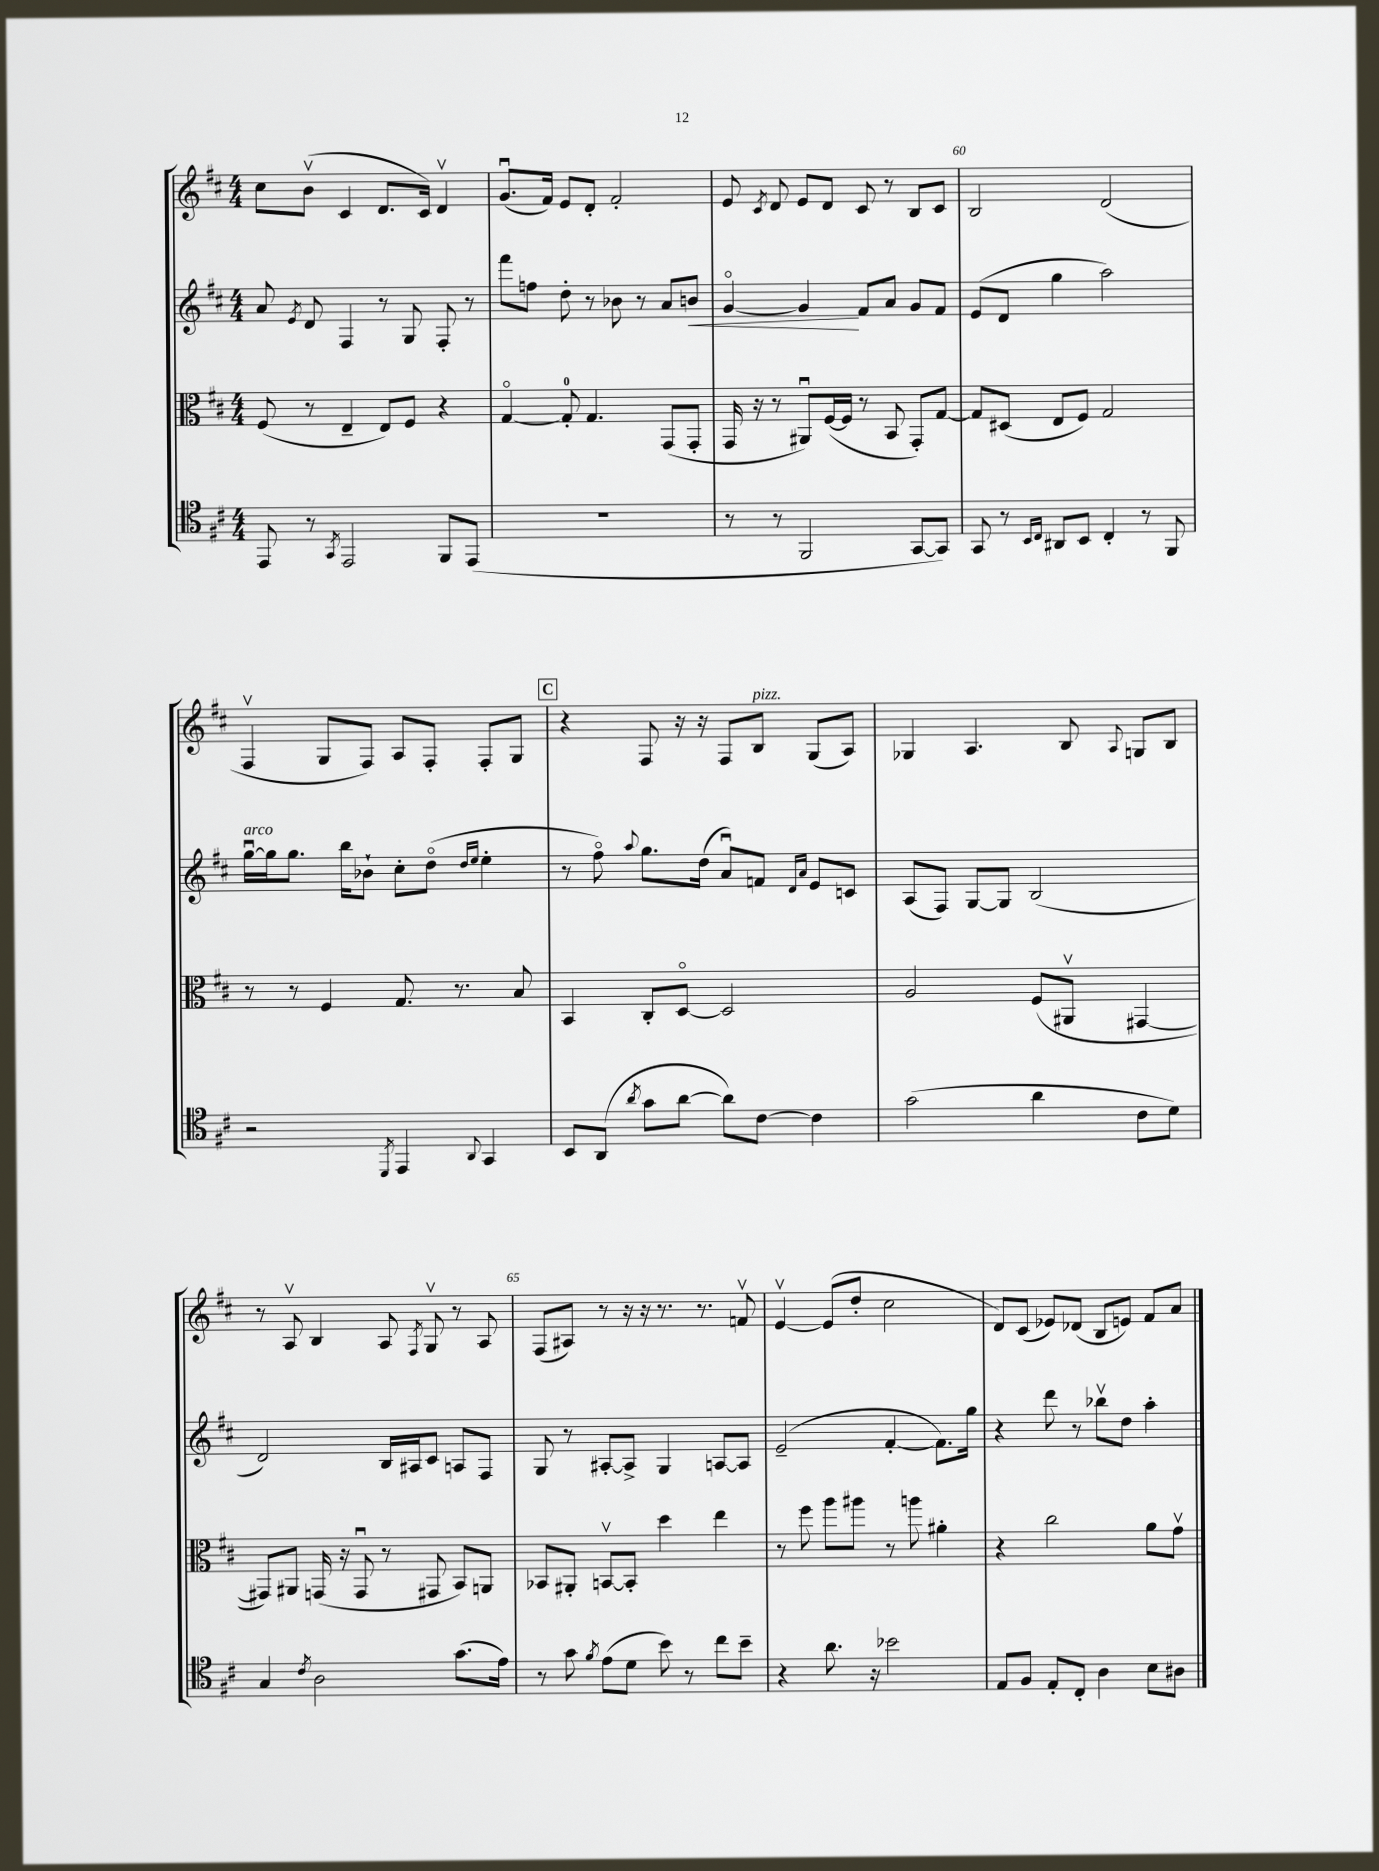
<<
\new StaffGroup <<
\new Staff = "s0" {
    \clef treble \key d \major \numericTimeSignature \time 4/4
    \autoBeamOff cis''8[ b'8]\upbow( cis'4 d'8.[ cis'16]) d'4\upbow |
    g'8.[\downbow( fis'16]) e'8[ d'8]-. fis'2-. |
    e'8 \acciaccatura { cis'8 } d'8 e'8[ d'8] cis'8 r8 b8[ cis'8] |
    b2 d'2( |
    fis4\upbow g8[ fis8]) a8[ fis8]-. fis8[-. g8] |
    \mark \markup { \box "C" } r4 fis8 r16 r16 fis8[ b8]^\markup { \italic "pizz." } g8[( a8]) |
    ges4 a4. b8 \appoggiatura { a8 } g8[ b8] |
    r8 a8\upbow b4 a8 \acciaccatura { fis8 } g8\upbow r8 a8 |
    fis8[( ais8]) r8 r16 r16 r8. r8. f'8\upbow |
    e'4~\upbow e'8[( d''8]-. cis''2 |
    d'8[) cis'8]( ees'8[) des'8]( b8[ e'8]) fis'8[ a'8] \bar "|." |
}
\new Staff = "s1" {
    \clef treble \key d \major \numericTimeSignature \time 4/4
    \autoBeamOff a'8 \acciaccatura { e'8 } d'8 fis4 r8 g8 fis8-. r8 |
    fis'''8[ f''8] d''8-. r8 bes'8 r8 a'8[ b'8]\< |
    g'4~\flageolet g'4\! fis'8[ a'8] g'8[ fis'8] |
    e'8[( d'8] g''4 a''2) |
    g''16[~\downbow^\markup { \italic "arco" } g''16 g''8.] b''16[ bes'8]-! cis''8[-. d''8]\flageolet( \grace { d''16[ e''16] } e''4-. |
    \mark \markup { \box "C" } r8 fis''8\flageolet) \appoggiatura { a''8 } g''8.[ d''16]( a'8[\downbow) f'8] \grace { d'16[ a'16] } e'8[ c'8] |
    a8[( fis8]) g8[~ g8] b2( |
    d'2) b16[ ais16 cis'8] a8[ fis8] |
    g8 r8 ais8[~-. ais8]-> g4 a8[~ a8] |
    e'2--( fis'4~-. fis'8.[) g''16] |
    r4 d'''8 r8 bes''8[\upbow d''8] a''4-. \bar "|." |
}
\new Staff = "s2" {
    \clef alto \key d \major \numericTimeSignature \time 4/4
    \autoBeamOff fis8( r8 e4-- e8[) fis8] r4 |
    g4~\flageolet g8-0-. g4. g,8[( g,8]-. |
    g,16 r16 r8 ais,8[\downbow) fis16~( fis16] r8 b,8 g,8[-.) g8]~ |
    g8[ dis8]( e8[ fis8]) g2 |
    r8 r8 fis4 g8. r8. b8 |
    \mark \markup { \box "C" } b,4 cis8[-. d8]~\flageolet d2 |
    a2 fis8[( ais,8]\upbow gis,4~ |
    gis,8[) ais,8] g,16( r16 g,8\downbow r8 gis,8 b,8[) a,8] |
    bes,8[ ais,8]-. b,8[~\upbow b,8]-. d''4 e''4 |
    r8 fis''8 a''8[ ais''8] r8 a''8 ais'4-. |
    r4 cis''2 a'8[ g'8]\upbow \bar "|." |
}
\new Staff = "s3" {
    \clef tenor \key d \major \numericTimeSignature \time 4/4
    \autoBeamOff e,8 r8 \acciaccatura { g,8 } e,2 fis,8[ e,8]( |
    R1 |
    r8 r8 fis,2 g,8[~ g,8]) |
    g,8 r8 \grace { b,16[ cis16] } ais,8[ b,8] cis4-. r8 fis,8 |
    r2 \acciaccatura { d,8 } e,4 \appoggiatura { a,8 } g,4 |
    \mark \markup { \box "C" } b,8[ a,8]( \acciaccatura { a'8 } g'8[ a'8]~ a'8[) cis'8]~ cis'4 |
    g'2( a'4 cis'8[ d'8]) |
    g4 \acciaccatura { cis'8 } a2 g'8.[( e'16]) |
    r8 g'8 \acciaccatura { fis'8 } e'8[( d'8] b'8) r8 cis''8[ b'8]-- |
    r4 a'8. r16 bes'2 |
    e8[ fis8] e8[-. cis8]-. a4 b8[ ais8] \bar "|." |
}
>>
>>
\layout { \context { \Score currentBarNumber = #57 \override BarNumber.break-visibility = ##(#f #t #t) barNumberVisibility = #(every-nth-bar-number-visible 5) } }
